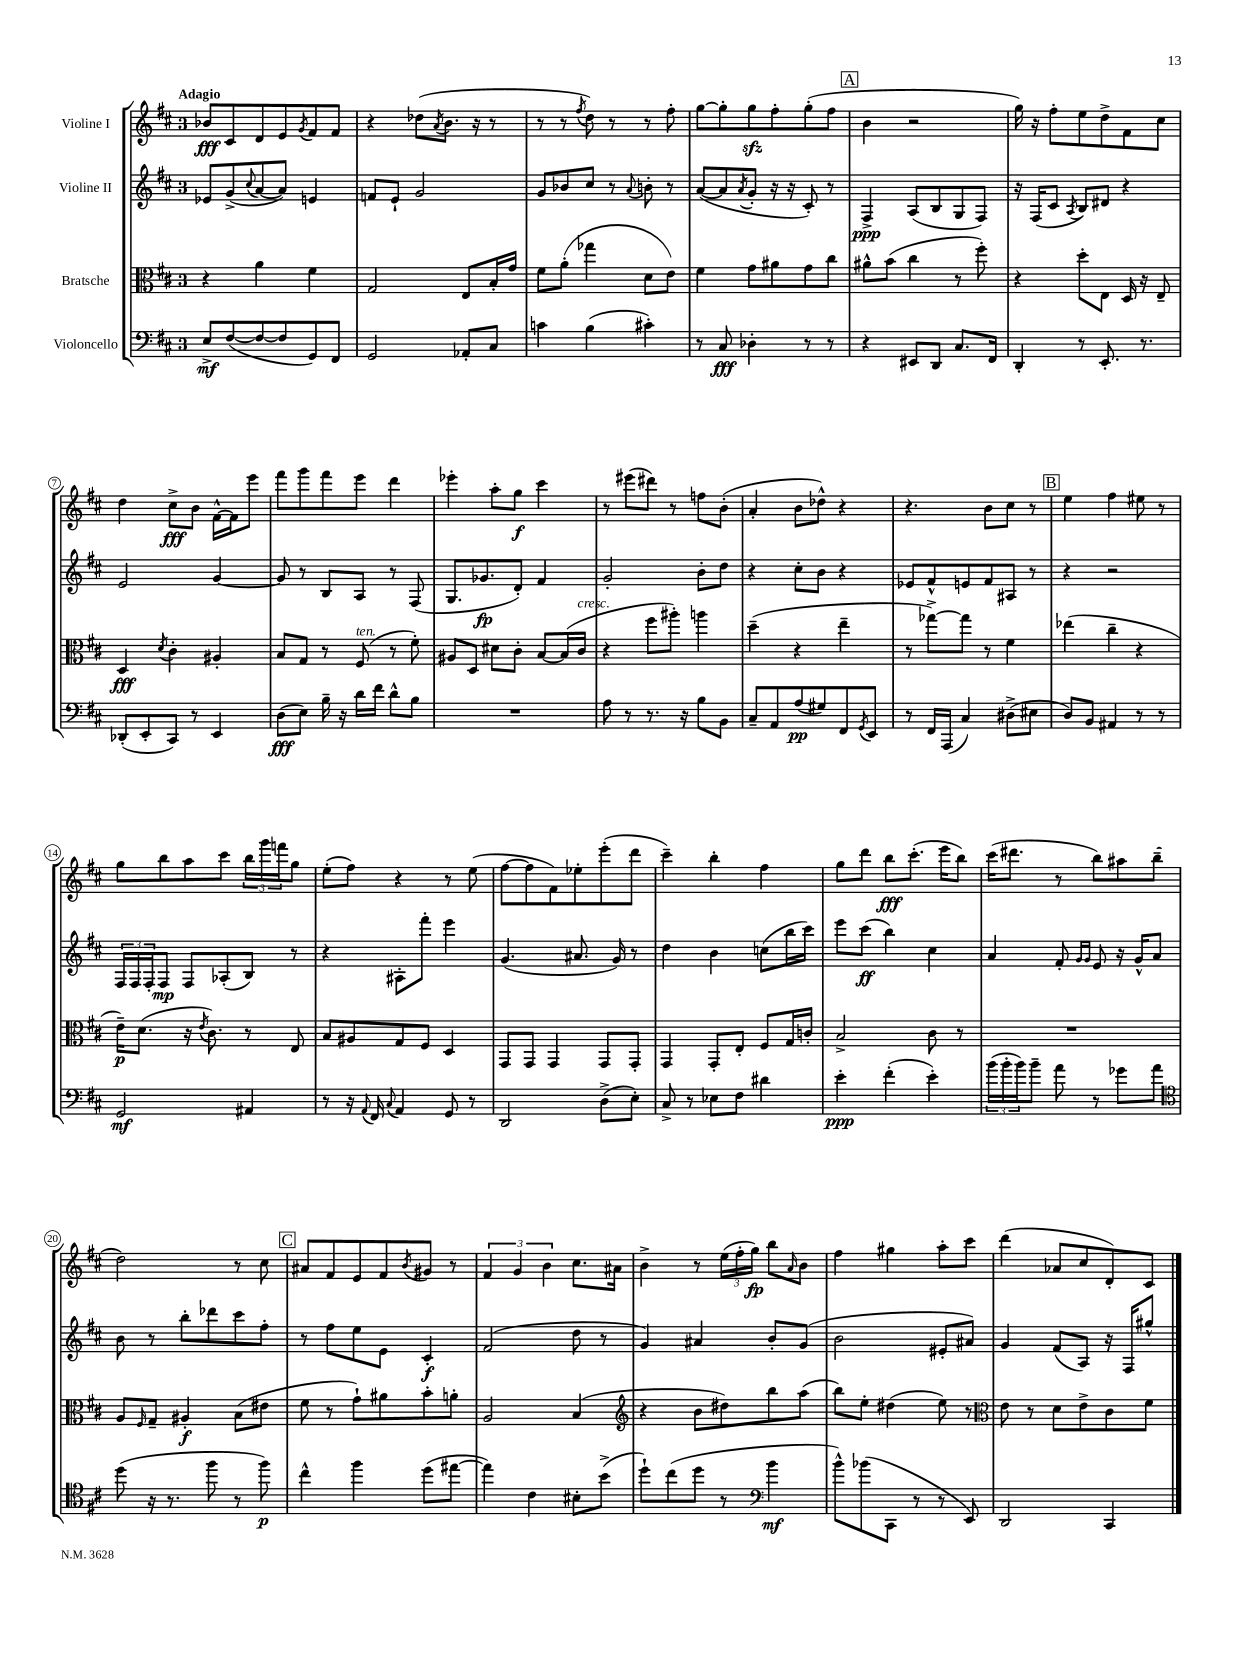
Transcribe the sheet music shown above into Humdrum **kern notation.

**kern	**kern	**kern	**kern
*staff4	*staff3	*staff2	*staff1
*clefF4	*clefC3	*clefG2	*clefG2
*k[f#c#]	*k[f#c#]	*k[f#c#]	*k[f#c#]
*M3/4	*M3/4	*M3/4	*M3/4
8E^	4r	8e-	8b-
([8F#	.	(8g^	8c#
.	.	8qqcc#	.
8F#_	4a	[8a	8d
8F#]	.	8a])	8e
.	.	.	8qg
8GG)	4f#	4e	8f#
8FF#	.	.	8f#
=	=	=	=
2GG	2G	8f	4r
.	.	8e`	.
.	.	2g	(8dd-
.	.	.	8qa
.	.	.	8.b
8AA-'	8E	.	.
.	.	.	16r
8C#	16B'	.	8r
.	16g	.	.
=	=	=	=
4c	8f#	8g	8r
.	(8a'	8b-	8r
.	.	.	8qff#
(4B	4gg-	8cc#	8dd)
.	.	8r	8r
.	.	8qqa	.
4c#')	8d	8b'	8r
.	8e)	8r	8ff#'
=	=	=	=
8r	4f#	([8a	[8gg
8C#	.	8a]	8gg']
.	.	8qa	.
4D-'	8g	8g'	8gg
.	8a#	16r	8ff#'
.	.	16r	.
8r	8g	8c#')	(8gg'
8r	8cc#	8r	8ff#
=	=	=	=
4r	8a#^^	4F#^	4b
.	(8b	.	.
8EE#	4cc#	(8A	2r
8DD	.	8B	.
8.C#	8r	8G	.
.	8ff#')	8F#)	.
16FF#	.	.	.
=	=	=	=
4DD'	4r	16r	16gg)
.	.	(16F#	16r
.	.	8c#	8ff#'
.	.	8qA	.
8r	8dd'	8B)	8ee
8.EE'	8E	8d#	8dd^
.	16D	4r	8f#
8.r	16r	.	.
.	8E~	.	8cc#
=	=	=	=
(8DD-'	4D	2e	4dd
8EE'	.	.	.
.	8qd	.	.
8CC#)	4c#'	.	8cc#^
8r	.	.	8b
4EE	4A#'	[4g	[16f#^^
.	.	.	16f#]
.	.	.	8eee
=	=	=	=
(8D	8B	8g]	8fff#
8E)	8G	8r	8ggg
16B~	8r	8B	8fff#
16r	.	.	.
16d	(8F#	8A	8eee
16f#	.	.	.
8d^^	8r	8r	4ddd
8B	8f#')	(8F#	.
=	=	=	=
2.r	8A#	8.G	4eee-'
.	8D	.	.
.	.	8.g-	.
.	8d#	.	8aa'
.	8c#'	8d')	8gg
.	[8B	4f#	4ccc#
.	(16B]	.	.
.	16c#	.	.
=	=	=	=
8A	4r	2g'	8r
8r	.	.	(8eee#
8.r	8ff#	.	8ddd#)
.	8aa#')	.	8r
16r	.	.	.
8B	4aa	8b'	8ff
8BB	.	8dd	(8b'
=	=	=	=
8C#~	(4dd~	4r	4a'
8AA	.	.	.
(8A	4r	8cc#'	8b
8G#)	.	8b	8dd-^^)
8FF#	4ee~	4r	4r
8qGG	.	.	.
8EE	.	.	.
=	=	=	=
8r	8r	8e-	4.r
16FF#	[8gg-^)	8f#^^	.
(16AAA	.	.	.
4C#)	8gg-]	8e	.
.	8r	8f#	8b
(8D#^	4f#	8A#	8cc#
8E#	.	8r	8r
=	=	=	=
8D)	(4ee-	4r	4ee
8BB	.	.	.
4AA#	4cc#~	2r	4ff#
8r	4r	.	8ee#
8r	.	.	8r
=	=	=	=
2GG	16e~)	24F#	8gg
.	.	24F#	.
.	(8.d	.	.
.	.	24F#'	.
.	.	8F#	8bb
.	16r	8F#	8aa
.	8qe	.	.
.	8.c#)	.	.
.	.	(8A-'	8ccc#
4AA#	8r	8B)	24bb
.	.	.	24ggg
.	.	.	24fff
.	8E	8r	8gg
=	=	=	=
8r	8B	4r	(8ee'
16r	8A#	.	8ff#)
8qqAA	.	.	.
16FF#	.	.	.
8qqC#	.	.	.
4AA	8G	8A#'	4r
.	8F#	8fff#'	.
8GG	4D	4eee	8r
8r	.	.	(8ee
=	=	=	=
2DD	8GG	(4.g	[8ff#
.	8GG	.	8ff#]
.	4GG	.	8f#)
.	.	8.a#	8ee-'
(8D^	8GG	.	(8eee'
.	.	16g)	.
8E')	8GG'	8r	8ddd
=	=	=	=
8C#^	4GG	4dd	4ccc#~)
8r	.	.	.
8E-	8GG'	4b	4bb'
8F#	8E'	.	.
4d#	8F#	(8cc	4ff#
.	16G	16bb	.
.	16c'	16ccc#)	.
=	=	=	=
4e'	2B^	8eee	8gg
.	.	(8ccc#	8ddd
(4f#'	.	4bb)	8bb
.	.	.	(8.ccc#'
4e')	8c#	4cc#	.
.	.	.	16eee
.	8r	.	8bb)
=	=	=	=
(24b	2.r	4a	(16ccc#
24b'	.	.	.
.	.	.	8.ddd#
24b)	.	.	.
8b~	.	.	.
8a	.	8f#'	8r
.	.	16qqg	.
.	.	16qqg	.
8r	.	8e	8bb)
8g-	.	16r	8aa#
.	.	16g^^	.
8a	.	8a	(8bb~
=	=	=	=
*clefC4	*	*	*
(8dd	8A	8b	2dd)
.	16qqF#	.	.
16r	8G~	8r	.
8.r	.	.	.
.	4A#'	8bb'	.
8ff#	.	8ddd-	.
8r	(8B	8ccc#	8r
8ff#)	8e#	8ff#'	8cc#
=	=	=	=
4cc#^^	8f#	8r	8a#
.	8r	8ff#	8f#
4ff#	8g`)	8ee	8e
.	8a#	8e	8f#
.	.	.	8qb
(8dd	8b'	4c#'	8g#
[8ee#	8a'	.	8r
=	=	=	=
4ee#])	2A	(2f#	6f#
.	.	.	6g
4c#	.	.	.
.	.	.	6b
8B#'	(4B	8dd	8.cc#
(8b^	.	8r	.
.	.	.	16a#
=	=	=	=
*	*clefG2	*	*
8dd`)	4r	4g)	4b^
(8cc#	.	.	.
8dd	8b	4a#	8r
8r	8dd#)	.	(24ee
.	.	.	24ff#'
.	.	.	24gg)
*clefF4	*	*	*
4b	8bb	8b'	8bb
.	.	.	16qqa
.	(8aa	(8g	8b
=	=	=	=
8b^^)	8bb)	2b	4ff#
(8b-	8ee'	.	.
8CC#	(4dd#	.	4gg#
8r	.	.	.
8r	8ee)	8e#'	8aa'
8EE)	8r	8a#)	8ccc#
=	=	=	=
*	*clefC3	*	*
2DD	8e	4g	(4ddd
.	8r	.	.
.	8d	(8f#	8a-
.	8e^	8A)	8cc#
4CC#	8c#	16r	8d')
.	.	16F#	.
.	8f#	8gg#^^	8c#
==	==	==	==
*-	*-	*-	*-
